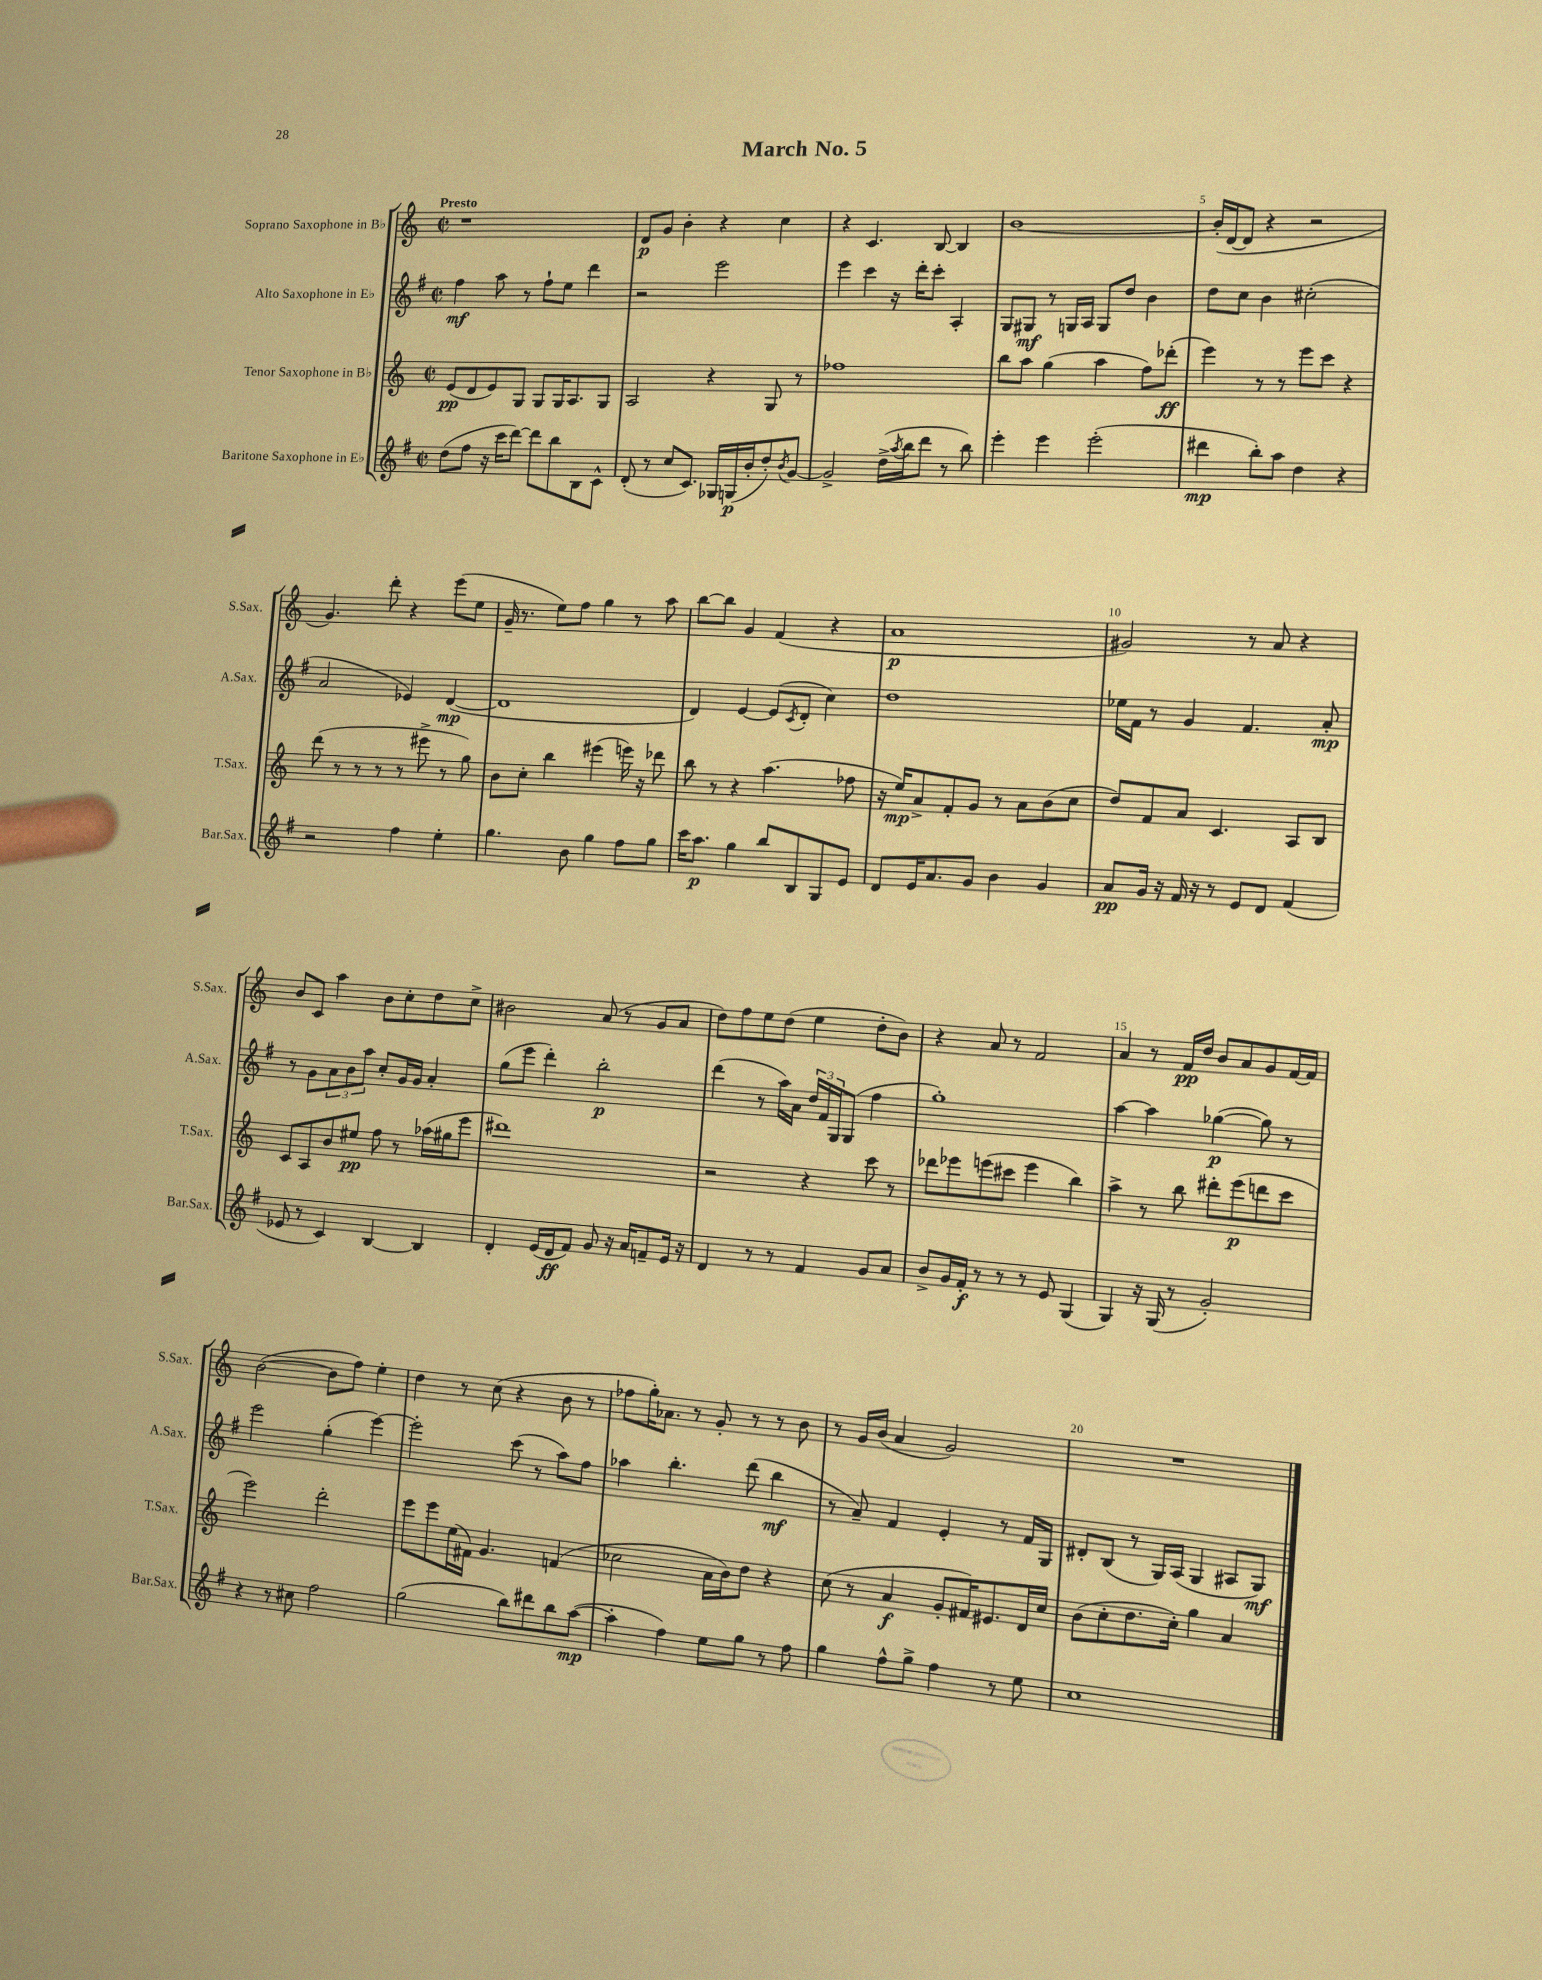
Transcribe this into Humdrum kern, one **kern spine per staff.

**kern	**dynam	**kern	**dynam	**kern	**dynam	**kern	**dynam
*part4	*part4	*part3	*part3	*part2	*part2	*part1	*part1
*staff4	*staff4	*staff3	*staff3	*staff2	*staff2	*staff1	*staff1
*I"Baritone Saxophone in E♭	*	*I"Tenor Saxophone in B♭	*	*I"Alto Saxophone in E♭	*	*I"Soprano Saxophone in B♭	*
*I'Bar.Sax.	*	*I'T.Sax.	*	*I'A.Sax.	*	*I'S.Sax.	*
*clefG2	*	*clefG2	*	*clefG2	*	*clefG2	*
*k[f#]	*	*k[]	*	*k[f#]	*	*k[]	*
*M2/2	*	*M2/2	*	*M2/2	*	*M2/2	*
*met(c|)	*	*met(c|)	*	*met(c|)	*	*met(c|)	*
=1	=1	=1	=1	=1	=1	=1	=1
!	!	!	!	!	!	!LO:TX:a:B:t=Presto	!
(8dd\L	.	(8e/L	pp	4ff#\	mf	1r	.
8ff#\J	.	8d/	.	.	.	.	.
16r	.	8e/)	.	8aa\	.	.	.
16ccc\KL	.	.	.	.	.	.	.
[8ddd\J)	.	8G/J	.	8r	.	.	.
8ddd\L]	.	8G/L	.	8ff#`\L	.	.	.
8bb\	.	16G/K	.	8ee\J	.	.	.
.	.	8.A/	.	.	.	.	.
8B\	.	.	.	4ddd\	.	.	.
8c^^\J	.	8G/J	.	.	.	.	.
=2	=2	=2	=2	=2	=2	=2	=2
(8d'/	.	2A/	.	2r	.	8d/L	p
8r	.	.	.	.	.	8g/J	.
8cc/L	.	.	.	.	.	4b'\	.
8.c/J)	.	.	.	.	.	.	.
.	.	4r	.	2eee\	.	4r	.
16G-X/LL	.	.	.	.	.	.	.
(16Gn/	p	.	.	.	.	.	.
16b'/J	.	.	.	.	.	.	.
8dd'/)	.	8G/	.	.	.	4cc\	.
8qb/	.	.	.	.	.	.	.
[8g/J	.	8r	.	.	.	.	.
=3	=3	=3	=3	=3	=3	=3	=3
2g^/]	.	1ff-X	.	4eee\	.	4r	.
.	.	.	.	4ccc\	.	4.c/	.
(16dd^\LL	.	.	.	16r	.	.	.
8qaa/	.	.	.	.	.	.	.
16bb\J	.	.	.	16ddd'\KL	.	.	.
8ddd\J	.	.	.	8ccc'\J	.	[8B/	.
8r	.	.	.	4A'/	.	4B/]	.
8bb\)	.	.	.	.	.	.	.
=4	=4	=4	=4	=4	=4	=4	=4
4eee'\	.	8bb\L	.	8G/L	.	[1b	.
.	.	8aa\J	.	8G#X/J	mf	.	.
4eee\	.	(4gg\	.	8r	.	.	.
.	.	.	.	16Gn/LL	.	.	.
.	.	.	.	16A/JJ	.	.	.
(2eee'\	.	4aa\	.	8G/L	.	.	.
.	.	.	.	8dd/J	.	.	.
.	.	8ff\L)	.	4b\	.	.	.
.	.	(8ddd-X'\J	ff	.	.	.	.
=5	=5	=5	=5	=5	=5	=5	=5
4ddd#X\	mp	4eee\)	.	8dd\L	.	(16b'/LL]	.
.	.	.	.	.	.	[16d/J	.
.	.	.	.	8cc\J	.	8d/J]	.
8bb'\L)	.	8r	.	4b\	.	4r	.
8aa\J	.	8r	.	.	.	.	.
4dd\	.	8eee\L	.	(2cc#X'\	.	2r	.
.	.	8ccc\J	.	.	.	.	.
4r	.	4r	.	.	.	.	.
!!LO:LB:g=z
=6	=6	=6	=6	=6	=6	=6	=6
2r	.	(8ddd\	.	2a/	.	4.g/)	.
.	.	8r	.	.	.	.	.
.	.	8r	.	.	.	.	.
.	.	8r	.	.	.	8ddd'\	.
4ff#\	.	8r	.	4e-X/)	.	4r	.
.	.	8eee#X^\	.	.	.	.	.
4ee'\	.	8r	.	([4d/	mp	(8eee\L	.
.	.	8gg\)	.	.	.	8ee\J	.
=7	=7	=7	=7	=7	=7	=7	=7
4.gg\	.	8b\L	.	1d]	.	16g~/	.
.	.	.	.	.	.	8.r	.
.	.	8cc'\J	.	.	.	.	.
.	.	4bb\	.	.	.	8ee\L)	.
8b\	.	.	.	.	.	8ff\J	.
4gg\	.	(4eee#X\	.	.	.	4gg\	.
8ff#\L	.	16eeen\)	.	.	.	8r	.
.	.	16r	.	.	.	.	.
8gg\J	.	8ddd-X\	.	.	.	8aa\	.
=8	=8	=8	=8	=8	=8	=8	=8
16ccc\KL	.	8bb\	.	4d/)	.	[8bb\L	.
8.aa\J	p	.	.	.	.	.	.
.	.	8r	.	.	.	8bb\J]	.
4gg\	.	4r	.	[4e/	.	4g/	.
8bb/L	.	(4.aa\	.	(8e/L]	.	(4f/	.
.	.	.	.	8qc/	.	.	.
8B/	.	.	.	8d'/J	.	.	.
8G/	.	.	.	4cc\)	.	4r	.
8e/J	.	8ff-X\	.	.	.	.	.
=9	=9	=9	=9	=9	=9	=9	=9
8d/L	.	16r	.	1dd	.	1a	p
.	.	16ee/KL)	mp	.	.	.	.
16e/K	.	8a^/	.	.	.	.	.
8.a/	.	.	.	.	.	.	.
.	.	8f'/	.	.	.	.	.
8g/J	.	8g/J	.	.	.	.	.
4b\	.	8r	.	.	.	.	.
.	.	8a\L	.	.	.	.	.
4g/	.	(8b\	.	.	.	.	.
.	.	8cc\J	.	.	.	.	.
=10	=10	=10	=10	=10	=10	=10	=10
8a/L	pp	8dd/L)	.	16ee-X\LL	.	2g#X/)	.
.	.	.	.	16f#\JJ	.	.	.
16g/Jk	.	8f/	.	8r	.	.	.
16r	.	.	.	.	.	.	.
16f#/	.	8a/J	.	4g/	.	.	.
16r	.	.	.	.	.	.	.
8r	.	4.c/	.	.	.	.	.
8e/L	.	.	.	4.f#/	.	8r	.
8d/J	.	.	.	.	.	8a/	.
(4f#/	.	8A/L	.	.	.	4r	.
.	.	8B/J	.	8a'/	mp	.	.
!!LO:LB:g=z
=11	=11	=11	=11	=11	=11	=11	=11
8e-X/	.	8c/L	.	8r	.	8b/L	.
8r	.	8A/	.	8g\L	.	8c/J	.
4c/)	.	8b/	.	12a\	.	4aa\	.
.	.	.	.	12b\	.	.	.
.	.	8ee#X/J	pp	.	.	.	.
.	.	.	.	12aa\J	.	.	.
[4B/	.	8ff\	.	8cc'/L	.	8b\L	.
.	.	8r	.	16g/L	.	8cc'\	.
.	.	.	.	16g/JJ	.	.	.
4B/]	.	(16aa-X\LL	.	4a'/	.	8dd\	.
.	.	16gg#X\J	.	.	.	.	.
.	.	8eee\J	.	.	.	8cc^\J	.
=12	=12	=12	=12	=12	=12	=12	=12
4d'/	.	1ddd#X)	.	(8gg\L	.	2b#X\	.
.	.	.	.	8eee\J	.	.	.
(16e/LL	.	.	.	4ddd'\)	.	.	.
16d/J	ff	.	.	.	.	.	.
8f#/J)	.	.	.	.	.	.	.
8g/	.	.	.	2bb'\	p	(8a/	.
16r	.	.	.	.	.	8r	.
16a/KL	.	.	.	.	.	.	.
8fn~/	.	.	.	.	.	8g/L	.
16e/Jk	.	.	.	.	.	8a/J	.
16r	.	.	.	.	.	.	.
=13	=13	=13	=13	=13	=13	=13	=13
4d/	.	2r	.	(4ddd\	.	8dd\L)	.
.	.	.	.	.	.	8ff\	.
8r	.	.	.	8r	.	8ee\	.
8r	.	.	.	16aa\LL)	.	(8dd\J	.
.	.	.	.	16a\JJ	.	.	.
4f#/	.	4r	.	24dd/LL	.	4ee\	.
.	.	.	.	24f#/	.	.	.
.	.	.	.	24G/J	.	.	.
.	.	.	.	(8G/J	.	.	.
8g/L	.	8ccc\	.	4ff#\	.	8dd'\L	.
8a/J	.	8r	.	.	.	8b\J)	.
=14	=14	=14	=14	=14	=14	=14	=14
8b^/L	.	8ddd-X\L	.	1gg')	.	4r	.
16g/L	.	8eee-X\	.	.	.	.	.
16f#'/JJ	f	.	.	.	.	.	.
8r	.	(8eeen\	.	.	.	8a/	.
8r	.	8ccc#X\J	.	.	.	8r	.
8r	.	4eee\	.	.	.	2f/	.
8e/	.	.	.	.	.	.	.
(4G/	.	4bb\)	.	.	.	.	.
=15	=15	=15	=15	=15	=15	=15	=15
4G/)	.	4aa^\	.	[4aa\	.	4a/	.
16r	.	8r	.	4aa\]	.	8r	.
(16G/	.	.	.	.	.	.	.
8r	.	8bb\	.	.	.	16f/LL	pp
.	.	.	.	.	.	16dd/JJ	.
2g'/)	.	8ddd#X'\L	.	([4gg-X\	p	8b/L	.
.	.	(8eee\	p	.	.	8a/	.
.	.	8dddn\	.	8gg-\])	.	8g/	.
.	.	8ccc\J	.	8r	.	[16f/L	.
.	.	.	.	.	.	16f/JJ]	.
!!LO:LB:g=z
=16	=16	=16	=16	=16	=16	=16	=16
4r	.	2eee\)	.	2eee\	.	([2b\	.
8r	.	.	.	.	.	.	.
8cc#X\	.	.	.	.	.	.	.
2ff#\	.	2ddd'\	.	(4gg'\	.	8b\L]	.
.	.	.	.	.	.	8ff\J)	.
.	.	.	.	[4eee\)	.	4ee'\	.
=17	=17	=17	=17	=17	=17	=17	=17
(2gg\	.	8eee\L	.	2eee'\]	.	4dd\	.
.	.	8eee\	.	.	.	.	.
.	.	(16ee\L	.	.	.	8r	.
.	.	16f#X\JJ)	.	.	.	.	.
.	.	4.g/	.	.	.	(8cc\	.
8bb\L)	.	.	.	(8ccc\	.	4r	.
8ddd#X\	.	.	.	8r	.	.	.
8bb\	.	(4fn/	.	8aa\L)	.	8b\	.
([8aa\J	mp	.	.	8ff#\J	.	8r	.
=18	=18	=18	=18	=18	=18	=18	=18
4aa'\]	.	2cc-X\	.	4aa-X\	.	8ff-X\L	.
.	.	.	.	.	.	16gg'\K)	.
.	.	.	.	.	.	8.a-X\J	.
4ff#\)	.	.	.	4.bb'\	.	.	.
.	.	.	.	.	.	8r	.
8ee\L	.	16a\LL	.	.	.	8g'/	.
.	.	16b\J)	.	.	.	.	.
8gg\J	.	8dd\J	.	(8ddd\	.	8r	.
8r	.	4r	.	4bb\	mf	8r	.
8ff#\	.	.	.	.	.	8b\	.
=19	=19	=19	=19	=19	=19	=19	=19
4gg\	.	(8cc\	.	8r	.	8r	.
.	.	8r	.	8a~/)	.	16g/LL	.
.	.	.	.	.	.	(16b/JJ	.
8ff#^^\L	.	4a/	f	4f#/	.	4a/	.
8gg^\J	.	.	.	.	.	.	.
4ff#\	.	8g'/L	.	4e'/	.	2g/)	.
.	.	16f#X/K)	.	.	.	.	.
.	.	8.e#X/	.	.	.	.	.
8r	.	.	.	8r	.	.	.
8ee\	.	16d/L	.	16f#/LL	.	.	.
.	.	16cc/JJ	.	16G/JJ	.	.	.
=20	=20	=20	=20	=20	=20	=20	=20
1cc	.	(8b\L	.	8d#X'/L	.	1r	.
.	.	8cc'\	.	(8B/J	.	.	.
.	.	8.dd\	.	8r	.	.	.
.	.	.	.	16G/LL)	.	.	.
.	.	16cc'\Jk)	.	(16A/JJ	.	.	.
.	.	4gg\	.	4G/	.	.	.
.	.	4a/	.	8A#X/L	.	.	.
.	.	.	.	8G/J)	mf	.	.
==	==	==	==	==	==	==	==
*-	*-	*-	*-	*-	*-	*-	*-
